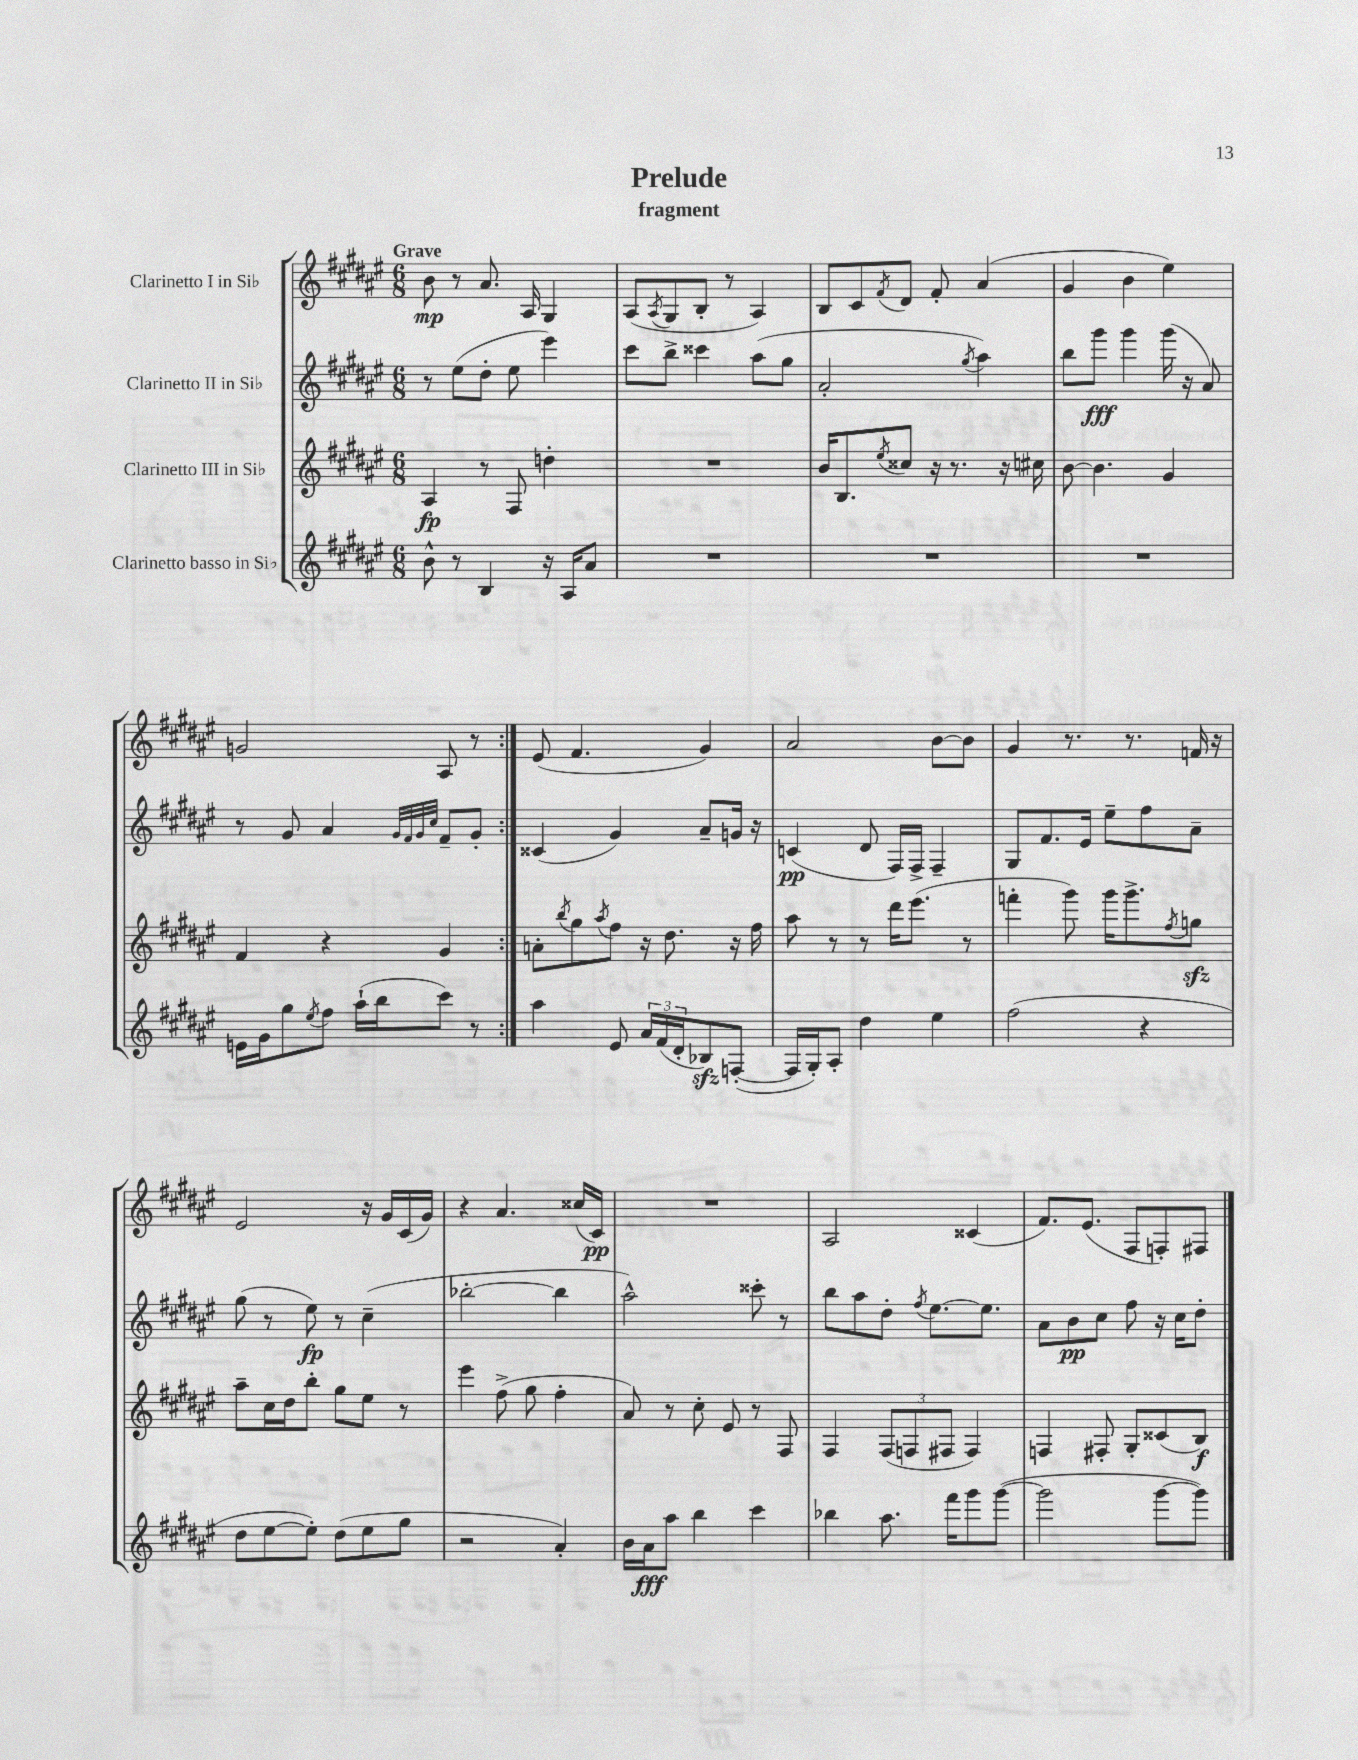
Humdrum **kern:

**kern	**kern	**kern	**kern
*staff4	*staff3	*staff2	*staff1
*clefG2	*clefG2	*clefG2	*clefG2
*k[f#c#g#d#a#e#]	*k[f#c#g#d#a#e#]	*k[f#c#g#d#a#e#]	*k[f#c#g#d#a#e#]
*M6/8	*M6/8	*M6/8	*M6/8
8b^^\	4A#/	8r	8b\
8r	.	(8ee#\L	8r
4B/	8r	8dd#'\J	8.a#/
.	8F#/	8ee#\	.
.	.	.	16A#/
16r	4dd'\	4eee#\)	4G#/
16A#/LK	.	.	.
8a#/J	.	.	.
=	=	=	=
2.r	2.r	8ccc#\L	(8A#/L
.	.	.	8qA#/
.	.	8bb^\J	8G#/
.	.	4ccc##\	8B'/J
.	.	.	8r
.	.	(8aa#\L	4A#/)
.	.	8gg#\J	.
=	=	=	=
2.r	16b/LK	2a#'/	8B/L
.	8.B/	.	.
.	.	.	8c#/
.	8qee#/	.	8qf#/
.	8cc##/J	.	8d#/J
.	16r	.	8f#'/
.	8.r	.	.
.	.	8qgg#/	.
.	.	4aa#\)	(4a#/
.	16r	.	.
.	16cc#\	.	.
=	=	=	=
2.r	[8b\	8bb\L	4g#/
.	4.b\]	8ggg#\J	.
.	.	4ggg#\	4b\
.	4g#/	(16ggg#\	4ee#\)
.	.	16r	.
.	.	8a#/)	.
=	=	=	=
16e\LL	4f#/	8r	2g/
16g#\J	.	.	.
8gg#\	.	8g#/	.
8qee#/	.	.	.
8ff#\J	4r	4a#/	.
(16aa#`\LL	.	.	.
16bb\J	.	.	.
.	.	32qqg#/LLL	.
.	.	32qqf#/	.
.	.	32qqg#/	.
.	.	32qqcc#/JJJ	.
8ccc#\J)	4g#/	8f#~/L	8A#/
8r	.	8g#'/J	8r
=:|!	=:|!	=:|!	=:|!
4aa#\	8a'\L	(4c##/	(8e#/
.	8qbb/	.	.
.	8gg#\	.	4.f#/
.	8qaa#/	.	.
8e#/	8ff#\J	4g#/)	.
24a#/LL	16r	.	.
(24f#/	.	.	.
.	8.dd#\	.	.
24d#'/J	.	.	.
8B-/)	.	8a#~/L	4g#/)
([8F'/J	16r	16g/Jk	.
.	16ff#\	16r	.
=	=	=	=
16F/]LL	8aa#\	(4c/	2a#/
16G#'/J)	.	.	.
8A#'/J	8r	.	.
4dd#\	8r	8d#/	.
.	16ddd#\LK	16F#/LL)	.
.	(8.eee#\J	16F#^/JJ	.
4ee#\	.	4F#~/	[8b\L
.	8r	.	8b\]J
=	=	=	=
(2ff#\	4fff'\	8G#/L	4g#/
.	.	8.f#/	.
.	8ggg#\)	.	8.r
.	.	16e#/Jk	.
.	16ggg#\LK	8ee#~\L	.
.	8.ggg#^\	.	8.r
4r	.	8ff#\	.
.	8qff#/	.	.
.	8gg\J	8a#~\J	16f/
.	.	.	16r
=	=	=	=
8dd#\L	8aa#~\L	(8gg#\	2e#/
[8ee#\	16cc#\L	8r	.
.	16dd#\J	.	.
8ee#'\]J)	8bb'\J	8ee#\)	.
(8dd#\L	8gg#\L	8r	.
8ee#\	8ee#\J	(4cc#~\	16r
.	.	.	16g#/LL
8gg#\J	8r	.	(16c#/
.	.	.	16g#/JJ)
=	=	=	=
2r	4eee#\	[2bb-'\	4r
.	(8ff#^\	.	4.a#/
.	8gg#\	.	.
4a#'/)	4ff#'\	4bb-\]	.
.	.	.	(16cc##/LL
.	.	.	16c#/JJ)
=	=	=	=
16b\LL	8a#/)	2aa#^^\)	2.r
16a#\J	.	.	.
8aa#\J	8r	.	.
4bb\	8cc#'\	.	.
.	8e#/	.	.
4ccc#\	8r	8ccc##'\	.
.	8F#/	8r	.
=	=	=	=
4bb-\	4F#/	8bb\L	2A#/
.	.	8aa#\	.
8.aa#\	(12F#/L	8dd#'\J	.
.	12F/	.	.
.	.	8qff#/	.
.	.	[8.ee#\L	.
.	12F#/J	.	.
16fff#\LK	.	.	.
8ggg#\	4F#/)	.	(4c##/
.	.	8.ee#\]J	.
([8ggg#\J	.	.	.
=	=	=	=
2ggg#\]	4F/	8a#\L	8.f#/L)
.	.	8b\	.
.	.	.	(8.e#/J
.	8F#'/	8cc#\J	.
.	8G#'/L	8ff#\	8F#/L
[8ggg#\L	(8c##/	16r	8F'/)
.	.	16cc#\LK	.
8ggg#\]J)	8B/J)	8dd#'\J	8F#/J
==	==	==	==
*-	*-	*-	*-
